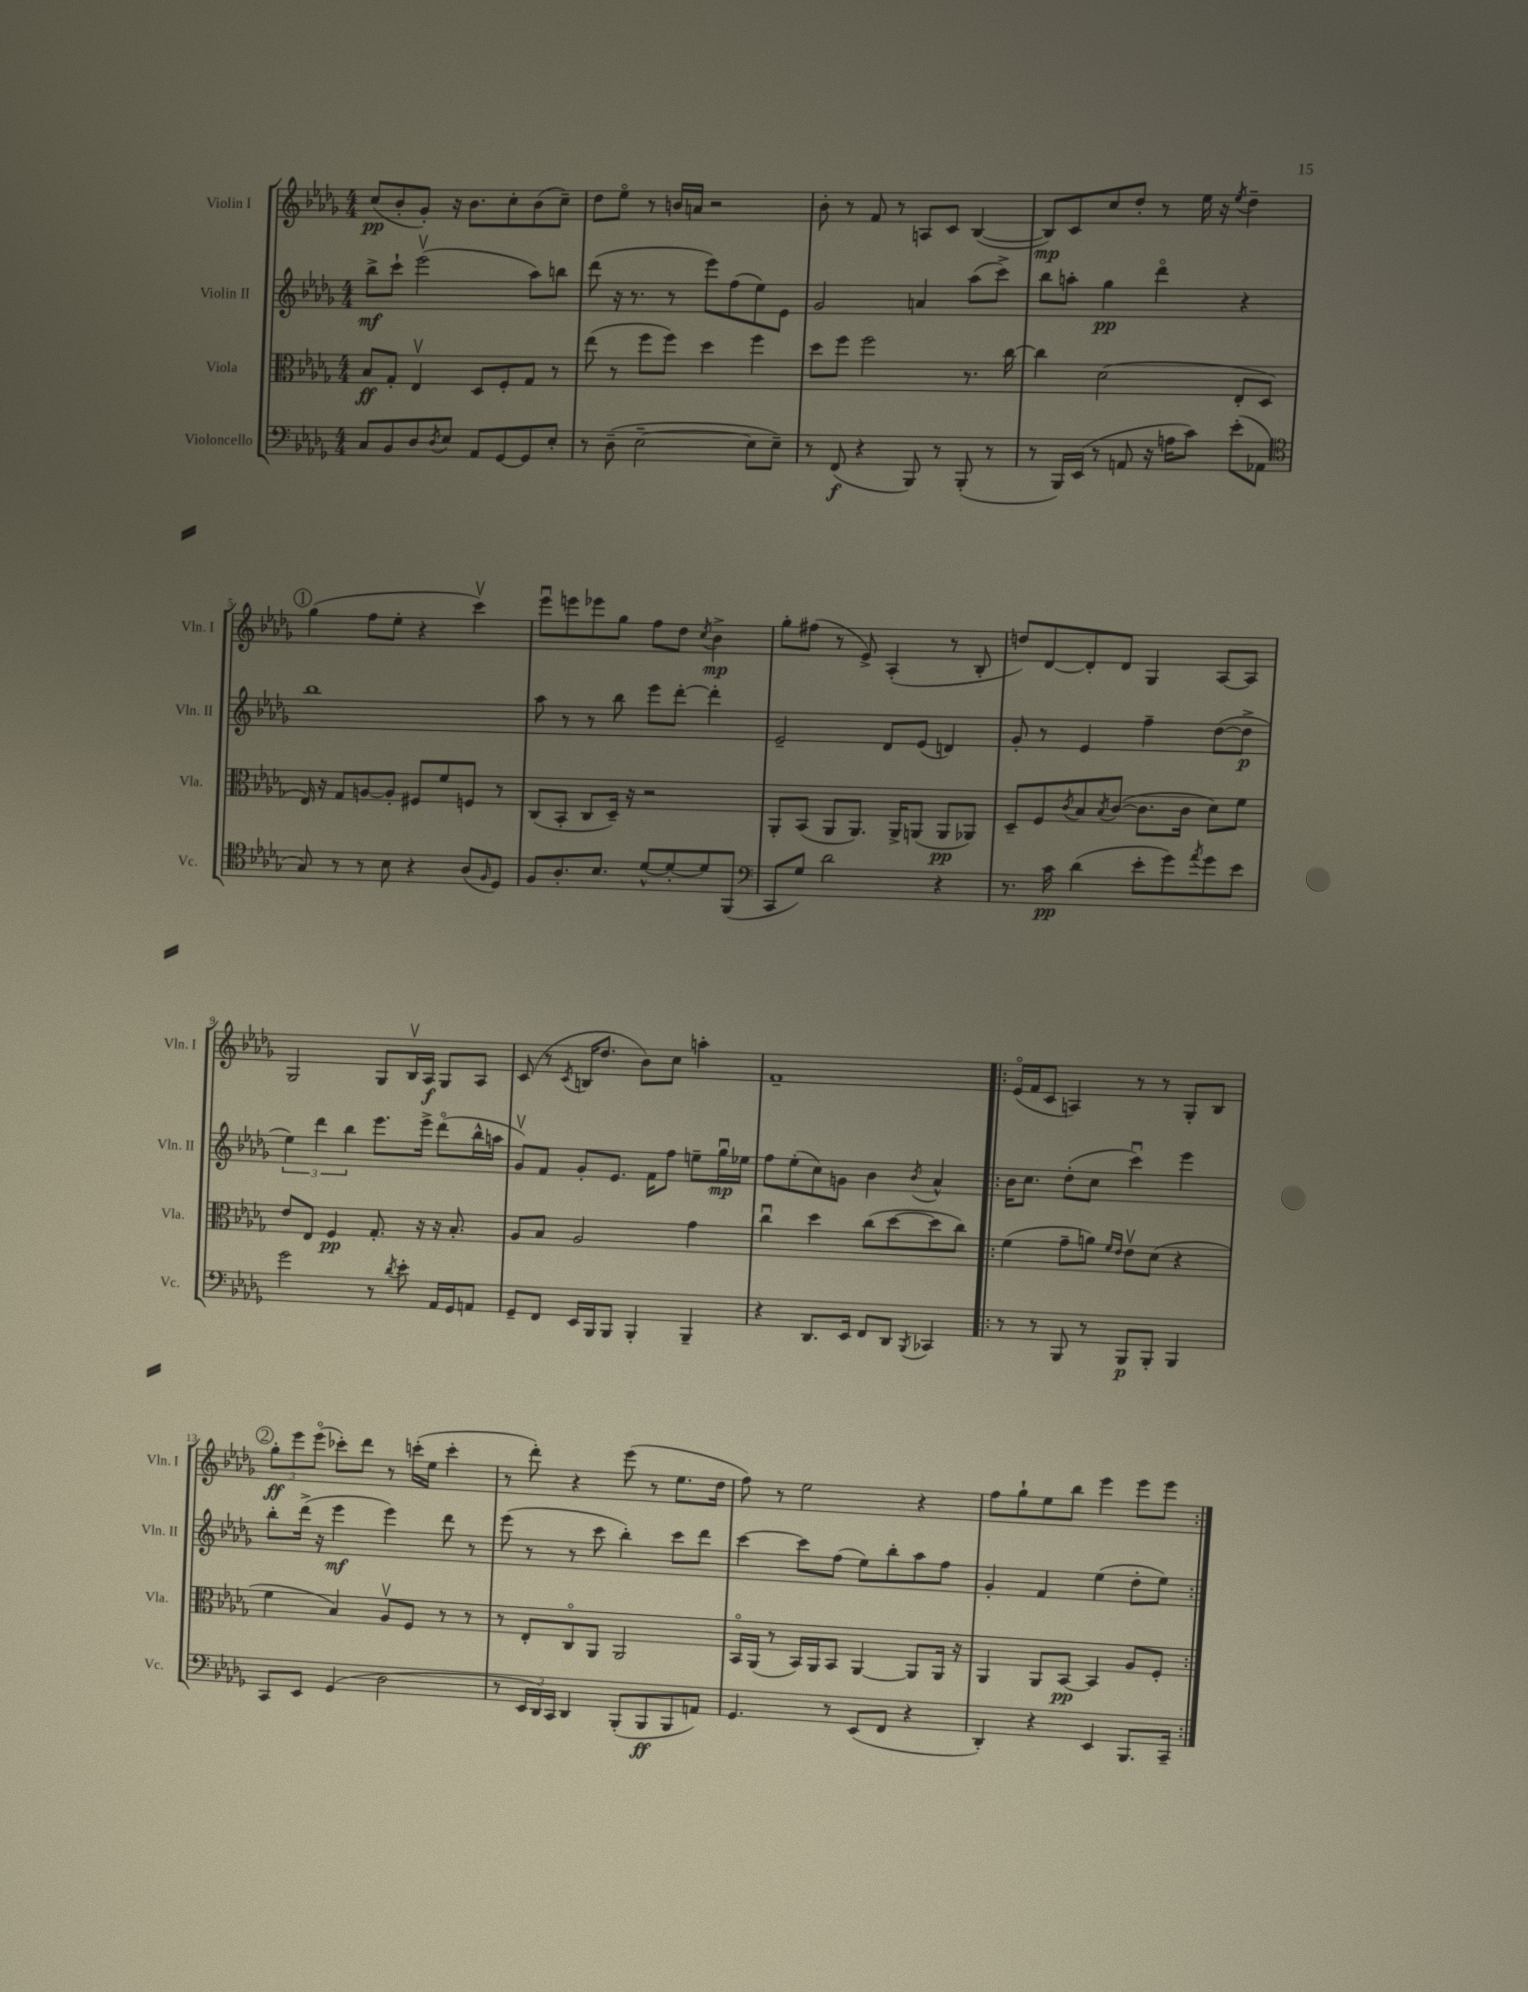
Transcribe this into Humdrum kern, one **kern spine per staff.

**kern	**kern	**kern	**kern
*staff4	*staff3	*staff2	*staff1
*clefF4	*clefC3	*clefG2	*clefG2
*k[b-e-a-d-g-]	*k[b-e-a-d-g-]	*k[b-e-a-d-g-]	*k[b-e-a-d-g-]
*M4/4	*M4/4	*M4/4	*M4/4
8C/L	8B-/L	8bb-^\L	(8cc/L
8BB-/	8G-'/J	8ccc`\J	8b-'/
8D-/	4E-v/	(2eee-v\	8g-'/J)
8qD-/	.	.	.
8E-/J	.	.	16r
.	.	.	8.b-\L
8AA-/L	8D-/L	.	.
[8GG-/	8F'/	.	8cc'\
8GG-/]	8G-/J	8aa-\L)	(8b-\
8E-'/J	8r	8bb\J	8cc~\J)
=	=	=	=
8r	(8ee-\	(8ddd-\	8dd-\L
(8D-~\	8r	16r	8ee-o\J
.	.	8.r	.
[2E-~\	8ff\L	.	8r
.	8ff\J)	8r	16b/LL
.	.	.	16a/JJ
.	4dd-\	8eee-\L)	2r
.	.	(8ff\	.
8E-\]L	4ff\	8ee-\)	.
8E-~\J)	.	8e-\J	.
=	=	=	=
8r	8dd-\L	2g-/	8b-'\
(8FF/	8ff\J	.	8r
4r	2ff\	.	8f/
.	.	.	8r
8BBB-/)	.	4a/	8A/L
8r	.	.	8c/J
(8BBB-'/	8.r	(8aa-\L	([4B-/
8r	.	8ccc^\J)	.
.	[16cc\	.	.
=	=	=	=
8r	4cc\]	8bb-\L	8B-/]L)
16BBB-/LL)	.	8aa'\J	8c/
(16EE-/JJ	.	.	.
8r	(2d-\	4gg-\	8cc/
8AA/	.	.	8dd-'/J
16r	.	4ddd-o\	8r
16A\LK	.	.	.
8c\J)	.	.	16ee-\
.	.	.	16r
.	.	.	8qee-/
(8e-'\L	8E-'/L	4r	4dd-~\
8AA-\J	8D-/J	.	.
=	=	=	=
*clefC4	*	*	*
8G-/)	16E-/)	1bb-	(4gg-\
.	16r	.	.
8r	8G-/L	.	.
8r	[8A/	.	8ff\L
8B-\	8A'/]J	.	8ee-'\J
4r	8F#/L	.	4r
.	8f/	.	.
(8A-/L	8F/J	.	4cccv\)
16qqF/	.	.	.
8D-/J)	8r	.	.
=	=	=	=
8F/L	(8C/L	8aa-\	8eee-u\L
8.A-'/	8BB-'/J	8r	8eee\
.	8C/L	8r	8eee-\
8.B-/J	.	.	.
.	16D-~/Jk)	8bb-\	8gg-\J
.	16r	.	.
[8d-^^/L	2r	8eee-\L	8ff\L
8d-'/_	.	[8ddd-'\J	8dd-\J
.	.	.	8qcc/
8d-/]	.	4ddd-'\]	4b-^\
(8FF/J	.	.	.
=	=	=	=
*clefF4	*	*	*
8CC/L	8AA-'/L	2e-~/	8gg-'\L
8G-/J)	(8BB-/J	.	(8ff#\J
2d-\	8AA-/L	.	8r
.	8.AA-/J)	.	8e-^/)
.	.	8d-/L	(4A-'/
.	16AA-^/LK	.	.
.	(8AA/J	(8e-/J	.
4r	8AA/L	4d/)	8r
.	8AA-/J)	.	8B-'/
=	=	=	=
8.r	8D-~/L	8g-'/	8dd/L)
.	8F/	8r	[8d-/
16c\	.	.	.
.	8qc/	.	.
(4d-\	8B-/	4e-/	8d-'/]
.	8qB-/	.	.
.	([8c/J	.	8d-/J
8e-'\L	8.c\]L	4ff~\	4G-/
8g-\)	.	.	.
.	16c\Jk	.	.
8qa-/	.	.	.
8g-\	8d-\L)	([8dd-\L	[8A-/L
8e-\J	8f\J	8dd-^\]J	8A-/]J
=	=	=	=
2g-\	8e-/L	6ee-\)	2G-/
.	8E-/J	.	.
.	.	6ddd-\	.
.	4F/	.	.
.	.	6bb-\	.
8r	8.G-'/	8.eee-\L	8G-/L
8qd-/	.	.	.
8e-'\	.	.	16B-v/L
.	16r	16eee-^\Jk	16A-/JJ
16AA-/LL	16r	(8ddd-o\L	8G-/L
16GG-/J	8.B-'/	.	.
8AA/J	.	16bb-^^\L	8A-/J
.	.	16aa\JJ	.
=	=	=	=
8GG-~/L	8A-/L	8g-v/L)	(8c/
8FF/J	8B-/J	8f/J	8r
.	.	.	8qc/
16EE-/LL	2A-/	8g-'/L	16B/LK
16BBB-/J	.	.	8.dd-/J
8BBB-/J	.	8.e-/J	.
4BBB-'/	.	.	8b-\L)
.	.	16f\LK	.
.	.	8ff\J	8cc\J
4BBB-~/	4g-\	8ee~\L	4aa'\
.	.	16gg-u\L	.
.	.	16ee-\JJ	.
=	=	=	=
4r	4ccu\	8ff\L	1f~
.	.	(8ee-'\	.
8.DD-/L	4dd-\	8cc\)	.
.	.	8g\J	.
16EE-/Jk	.	.	.
8FF/L	(8cc\L	4b-\	.
8DD-/J	[8dd-\	.	.
8qBBB-/	.	8qb-/	.
4CC-/	8dd-\]	4a-^^/	.
.	8cc\J)	.	.
=!|:	=!|:	=!|:	=!|:
8r	(4f\	16b-\LK	(16e-o/LL
.	.	8.cc\J	16f/J
8r	.	.	8c/J
8BBB-/	8g-~\L	(8dd-'\L	4A/)
8r	8a\J)	8cc\J	.
.	16qqf/LL	.	.
.	16qqe-/JJ	.	.
8BBB-/L	8e-v\L	4cccu\)	8r
8BBB-'/J	(8d-\J	.	8r
4BBB-/	4r	4eee-\	8G-'/L
.	.	.	8B-/J
=	=	=	=
8CC/L	4f\	8bb-'\L	12gg-'\L
.	.	.	12eee-\
8EE-/J	.	(16ddd-^\Jk	.
.	.	.	(12eee-o\J
.	.	16r	.
(4GG-/	4B-/)	4eee-\	8ccc-'\L)
.	.	.	8ddd-\J
2D-\	8A-v/L	4eee-\)	8r
.	8F/J	.	(16ccc'\LL
.	.	.	16ee-\JJ
.	8r	8ddd-\	4ccc'\
.	8r	8r	.
=	=	=	=
8r	8r	(8eee-\	8r
24EE-/LL	8E-'/L	8r	8ddd-'\)
24DD-/)	.	.	.
24CC/JJ	.	.	.
4DD-/	8Co/	8r	4r
.	8AA-/J	8ccc\	.
(8BBB-'/L	2AA-/	4bb-'\)	(8eee-\
8BBB-/	.	.	8r
8BBB-/	.	8ccc\L	8.ee-\L
8AA/J)	.	8ddd-\J	.
.	.	.	16dd-\Jk
=	=	=	=
4.GG-/	16BB-o/LL	[4ccc\	8ff\)
.	(16AA-/JJ	.	.
.	8r	.	8r
.	16BB-/LL)	8ccc\]L	2ee-\
.	16AA-/J	.	.
8r	8BB-/J	(8ff\J	.
(8EE-/L	[4AA-/	8ee-\L)	.
8FF/J	.	8bb-'\	.
4r	8AA-/]L	8aa-\	4r
.	16AA-/Jk	8ff\J	.
.	16r	.	.
=	=	=	=
4DD-'/)	4AA-/	4g-'/	8ff\L
.	.	.	8gg-`\
4r	8AA-/L	4f/	8ee-\
.	[8BB-/J	.	8bb-\J
4EE-/	4BB-/]	(4ee-\	4eee-\
8.BBB-/L	8A-/L	8dd-'\L	8eee-\L
.	8F'/J	8ee-\J)	8eee-\J
16CC~/Jk	.	.	.
==:|!	==:|!	==:|!	==:|!
*-	*-	*-	*-
